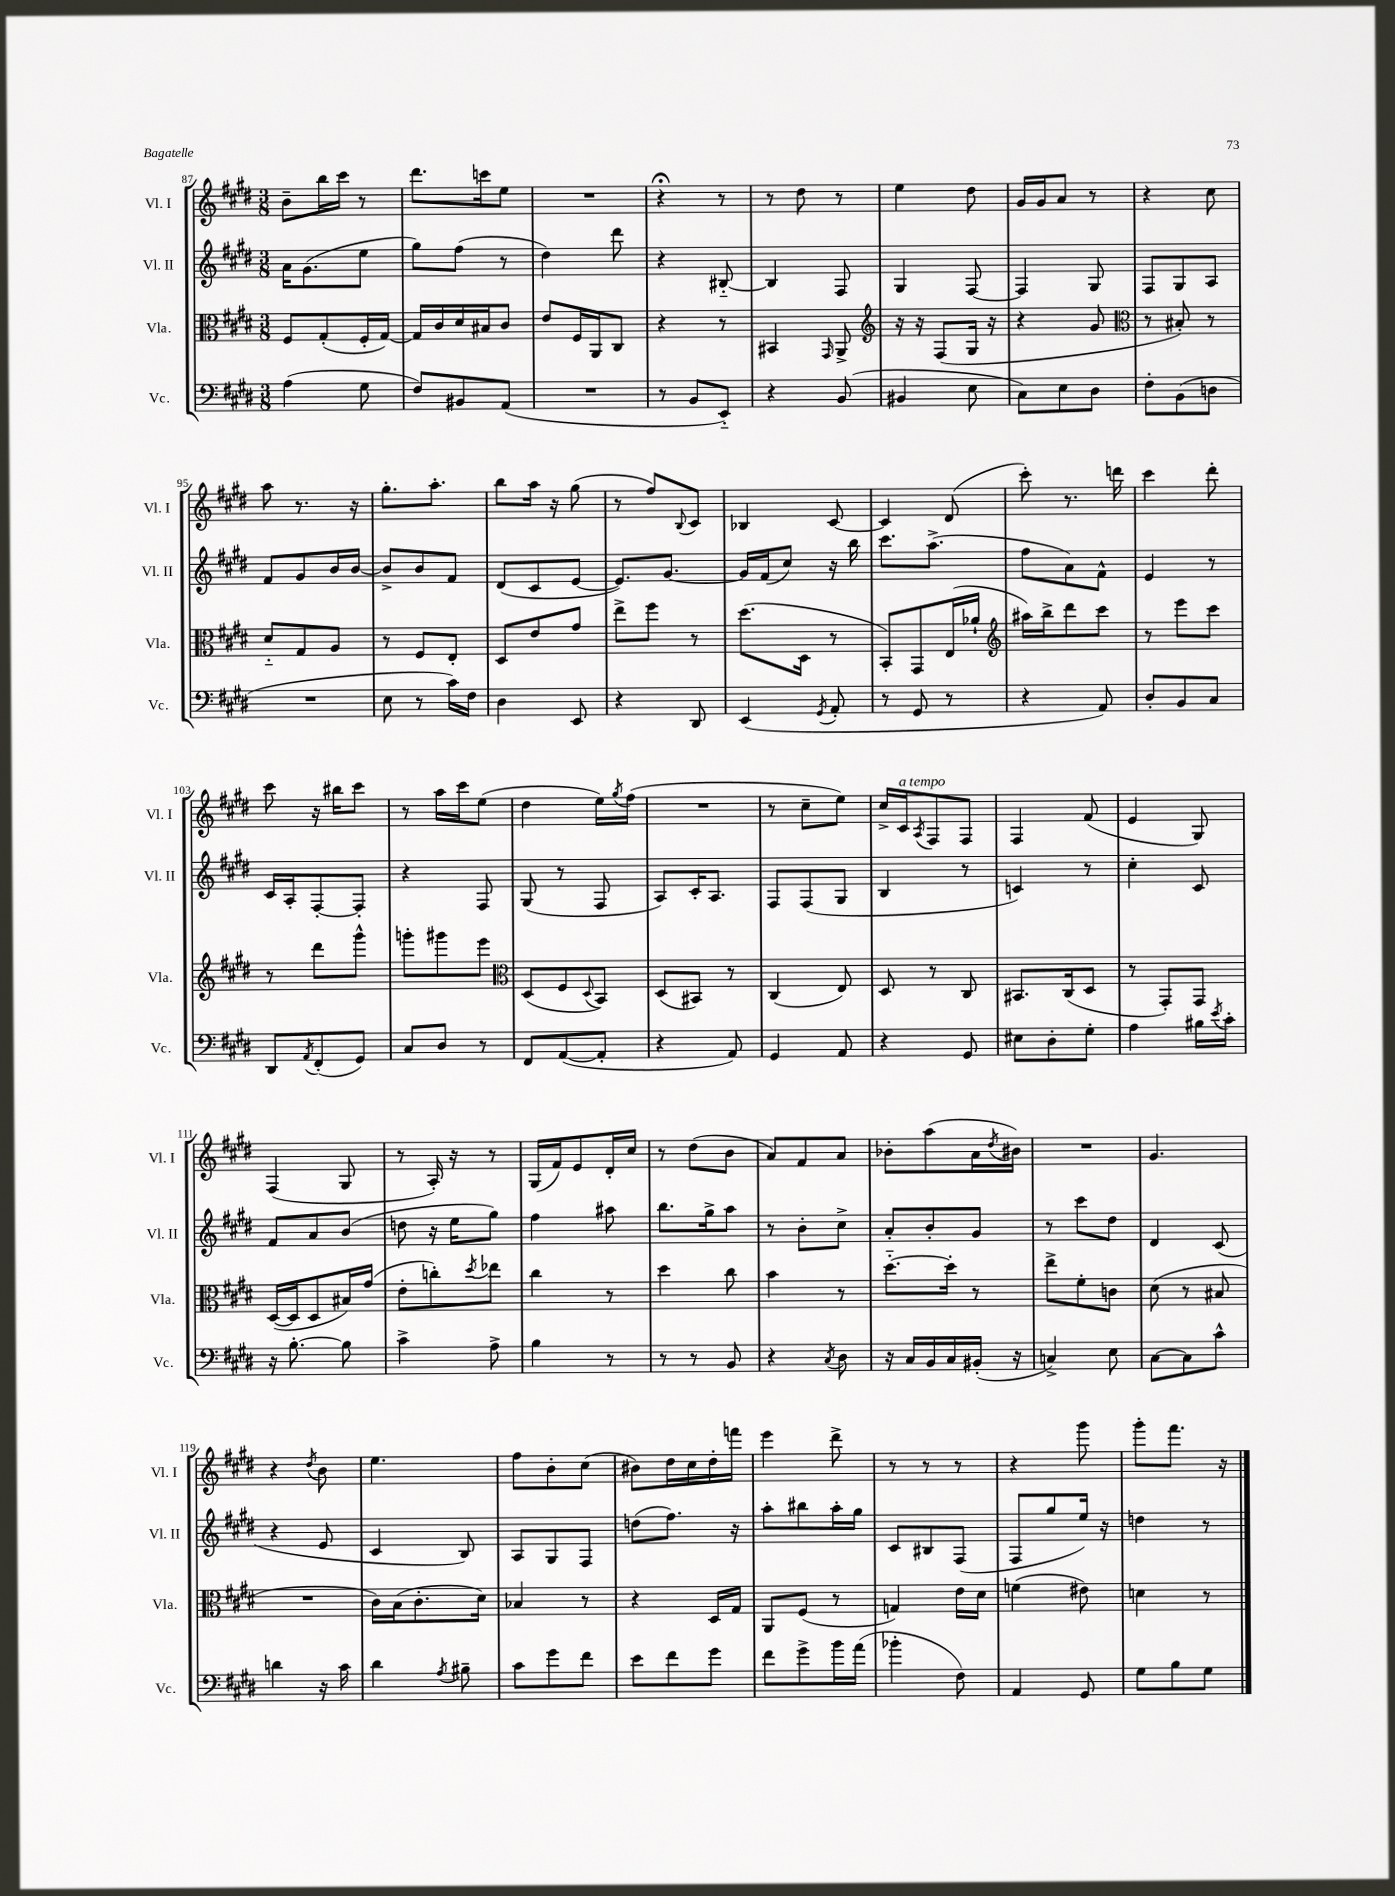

**kern	**kern	**kern	**kern
*staff4	*staff3	*staff2	*staff1
*clefF4	*clefC3	*clefG2	*clefG2
*k[f#c#g#d#]	*k[f#c#g#d#]	*k[f#c#g#d#]	*k[f#c#g#d#]
*M3/8	*M3/8	*M3/8	*M3/8
(4A\	8F#/L	16a\LK	8b~\L
.	.	(8.g#\	.
.	(8G#'/	.	16bb\L
.	.	.	16ccc#\JJ
8G#\	16F#'/L	8ee\J	8r
.	[16G#/JJ)	.	.
=	=	=	=
8F#/L)	16G#/]LL	8gg#\L)	8.ddd#\L
.	16c#/	.	.
8BB#/	16d#/	(8ff#\J	.
.	16B#/J	.	16ccc\k
(8AA/J	8c#/J	8r	8ee\J
=	=	=	=
4.r	8e/L	4dd#\)	4.r
.	16F#/L	.	.
.	16AA/J	.	.
.	8C#/J	8ddd#\	.
=	=	=	=
8r	4r	4r	4r;
8BB/L	.	.	.
8EE'~/J)	8r	[8B#'~/	8r
=	=	=	=
4r	4BB#/	4B#/]	8r
.	.	.	8dd#\
.	16qqGG#/	.	.
(8BB/	8AA^/	8F#/	8r
=	=	=	=
*	*clefG2	*	*
4BB#/	16r	4G#/	4ee\
.	16r	.	.
.	(8F#/L	.	.
8E\	16G#/Jk	[8F#/	8dd#\
.	16r	.	.
=	=	=	=
8C#\L)	4r	4F#/]	16g#/LL
.	.	.	16g#/J
8E\	.	.	8a/J
8D#\J	8g#/	8G#/	8r
=	=	=	=
*	*clefC3	*	*
8F#'\L	8r	8F#/L	4r
(8BB\	8B#'/)	8G#/	.
8D\J	8r	8A/J	8cc#\
=	=	=	=
4.r	8d#'~/L	8f#/L	8aa\
.	8G#/	8g#/	8.r
.	8A/J	16b/L	.
.	.	[16b/JJ	16r
=	=	=	=
8E\	8r	8b^/]L	8.gg#'\L
8r	8F#/L	8b/	.
.	.	.	8.aa'\J
16c#\LL)	8E'/J	8f#/J	.
16F#\JJ	.	.	.
=	=	=	=
4D#\	8D#/L	(8d#/L	8bb\L
.	8e/	8c#/	16aa\Jk
.	.	.	16r
8EE/	8g#/J	[8e/J	(8gg#\
=	=	=	=
4r	8ee^\L	8.e/]L)	8r
.	8ff#\J	.	8ff#/L)
.	.	[8.g#/J	.
.	.	.	8qqB/
8DD#/	8r	.	8c#/J
=	=	=	=
(4EE/	(8.dd#\L	16g#/]LL	4B-/
.	.	(16f#/J	.
.	.	8cc#/J)	.
.	16D#\Jk	.	.
8qGG#/	.	.	.
8AA'/	8r	16r	[8c#/
.	.	16bb\	.
=	=	=	=
8r	8BB'/L)	8.ccc#\L	4c#/]
8GG#/	8GG#/	.	.
.	.	(8.aa^\J	.
8r	(16E/L	.	(8d#/
.	16a-`/JJ	.	.
=	=	=	=
*	*clefG2	*	*
4r	16aa#\LL)	8ff#\L	8ccc#'\)
.	16bb^\J	.	.
.	8ddd#\	8a\)	8.r
8AA/)	8ccc#\J	8f#^^\J	.
.	.	.	16ddd\
=	=	=	=
8D#'/L	8r	4e/	4ccc#\
8BB/	8eee\L	.	.
8C#/J	8ccc#\J	8r	8ddd#'\
=	=	=	=
8DD#/L	8r	16c#/LL	8ccc#\
.	.	16A'/J	.
8qAA/	.	.	.
(8FF#'/	8ddd#\L	[8F#'/	16r
.	.	.	16bb#\LK
8GG#/J)	8ggg#^^\J	8F#'/]J	8ccc#\J
=	=	=	=
8C#/L	8ggg'\L	4r	8r
8D#/J	8ggg#\	.	16aa\LL
.	.	.	16ccc#\J
8r	8eee\J	8F#/	(8ee\J
=	=	=	=
*	*clefC3	*	*
8FF#/L	(8D#/L	(8G#/	4dd#\
([8AA/	8F#/	8r	.
.	8qqD#/	.	.
8AA'/]J	8BB/J)	8F#/	16ee\LL)
.	.	.	8qgg#/
.	.	.	(16ff#\JJ
=	=	=	=
4r	(8D#/L	8A/L)	4.r
.	8BB#/J)	16c#'/K	.
.	.	8.A/J	.
8AA/)	8r	.	.
=	=	=	=
4GG#/	(4C#/	8F#/L	8r
.	.	(8F#/	8cc#~\L
8AA/	8E/)	8G#/J	8ee\J)
=	=	=	=
4r	8D#/	4B/	16cc#^/LL
.	.	.	16c#/J
.	.	.	8qA/
.	8r	.	8F#/
8GG#/	8C#/	8r	8F#/J
=	=	=	=
8E#\L	8.BB#/L	4c/)	4F#/
8D#'\	.	.	.
.	(16C#/k	.	.
8G#'\J	8D#/J	8r	(8f#/
=	=	=	=
4A\	8r	4cc#'\	4e/
.	8GG#'/L)	.	.
16B#\LL	8GG#/J	8c#/	8G#/)
8qe/	.	.	.
16c#'\JJ	.	.	.
=	=	=	=
16r	([16D#/LL	8f#/L	(4F#/
[8.B'\	16D#/]J	.	.
.	8D#/	8a/	.
8B\]	16B#/L)	(8b/J	8G#/
.	(16g#/JJ	.	.
=	=	=	=
4c#^\	8e'\L	8dd\	8r
.	8cc'\)	16r	16A'/)
.	.	16ee\LK	16r
.	8qdd#/	.	.
8A^\	8ee-\J	8gg#\J)	8r
=	=	=	=
4B\	4cc#\	4ff#\	(16G#/LL
.	.	.	16f#/J)
.	.	.	8e/
8r	8r	8aa#\	16d#'/L
.	.	.	16cc#/JJ
=	=	=	=
8r	4dd#\	8.bb\L	8r
8r	.	.	(8dd#\L
.	.	16gg#^\k	.
8BB/	8cc#\	8aa\J	8b\J
=	=	=	=
4r	4b\	8r	8a/L)
.	.	8b'\L	8f#/
8qC#/	.	.	.
8D#\	8r	8cc#^\J	8a/J
=	=	=	=
16r	[8.dd#'~\L	8a'/L	8b-'\L
16C#/LL	.	.	.
16BB/	.	8b'/	(8aa\
16C#/	16dd#'\]Jk	.	.
(16BB#'/JJ	8r	8g#/J	16a\L
.	.	.	8qdd#/
16r	.	.	16b#\JJ)
=	=	=	=
4C^/)	8ee^\L	8r	4.r
.	8f#'\	8ccc#\L	.
8E\	8c\J	8dd#\J	.
=	=	=	=
[8C#\L	(8d#\	4d#/	4.g#/
8C#\]	8r	.	.
8c#^^\J	8B#/	(8c#/	.
=	=	=	=
4d\	4.r	4r	4r
.	.	.	8qdd#/
16r	.	8e/	8b\
16c#\	.	.	.
=	=	=	=
4d#\	16c#\LL)	4c#/	4.ee\
.	(16B\J	.	.
.	8.c#'\	.	.
8qA/	.	.	.
8B#~\	.	8B/)	.
.	16d#\Jk)	.	.
=	=	=	=
8c#\L	4B-/	8A/L	8ff#\L
8g#\	.	8G#/	8b'\
8f#\J	8r	8F#/J	(8cc#\J
=	=	=	=
8e\L	4r	(8dd\L	8b#\L)
8f#\	.	8.ff#\J)	16dd#\L
.	.	.	16cc#\
8g#\J	16D#/LL	.	16dd#'\
.	16G#/JJ	16r	16fff\JJ
=	=	=	=
8f#\L	8AA/L	8aa'\L	4eee\
8g#^\	(8F#/J	8bb#\	.
16b\L	8r	16aa'\L	8ddd#^\
(16a\JJ	.	16gg#\JJ	.
=	=	=	=
4b-'\	4G/)	8c#/L	8r
.	.	8B#/	8r
8F#\)	16e\LL	(8F#/J	8r
.	16d#\JJ	.	.
=	=	=	=
4AA/	(4f\	8F#/L	4r
.	.	8gg#/	.
8GG#/	8e#\)	16ee/Jk)	8ggg#\
.	.	16r	.
=	=	=	=
8G#\L	4d\	4dd\	8ggg#'\L
8B\	.	.	8.fff#\J
8G#\J	8r	8r	.
.	.	.	16r
==	==	==	==
*-	*-	*-	*-
